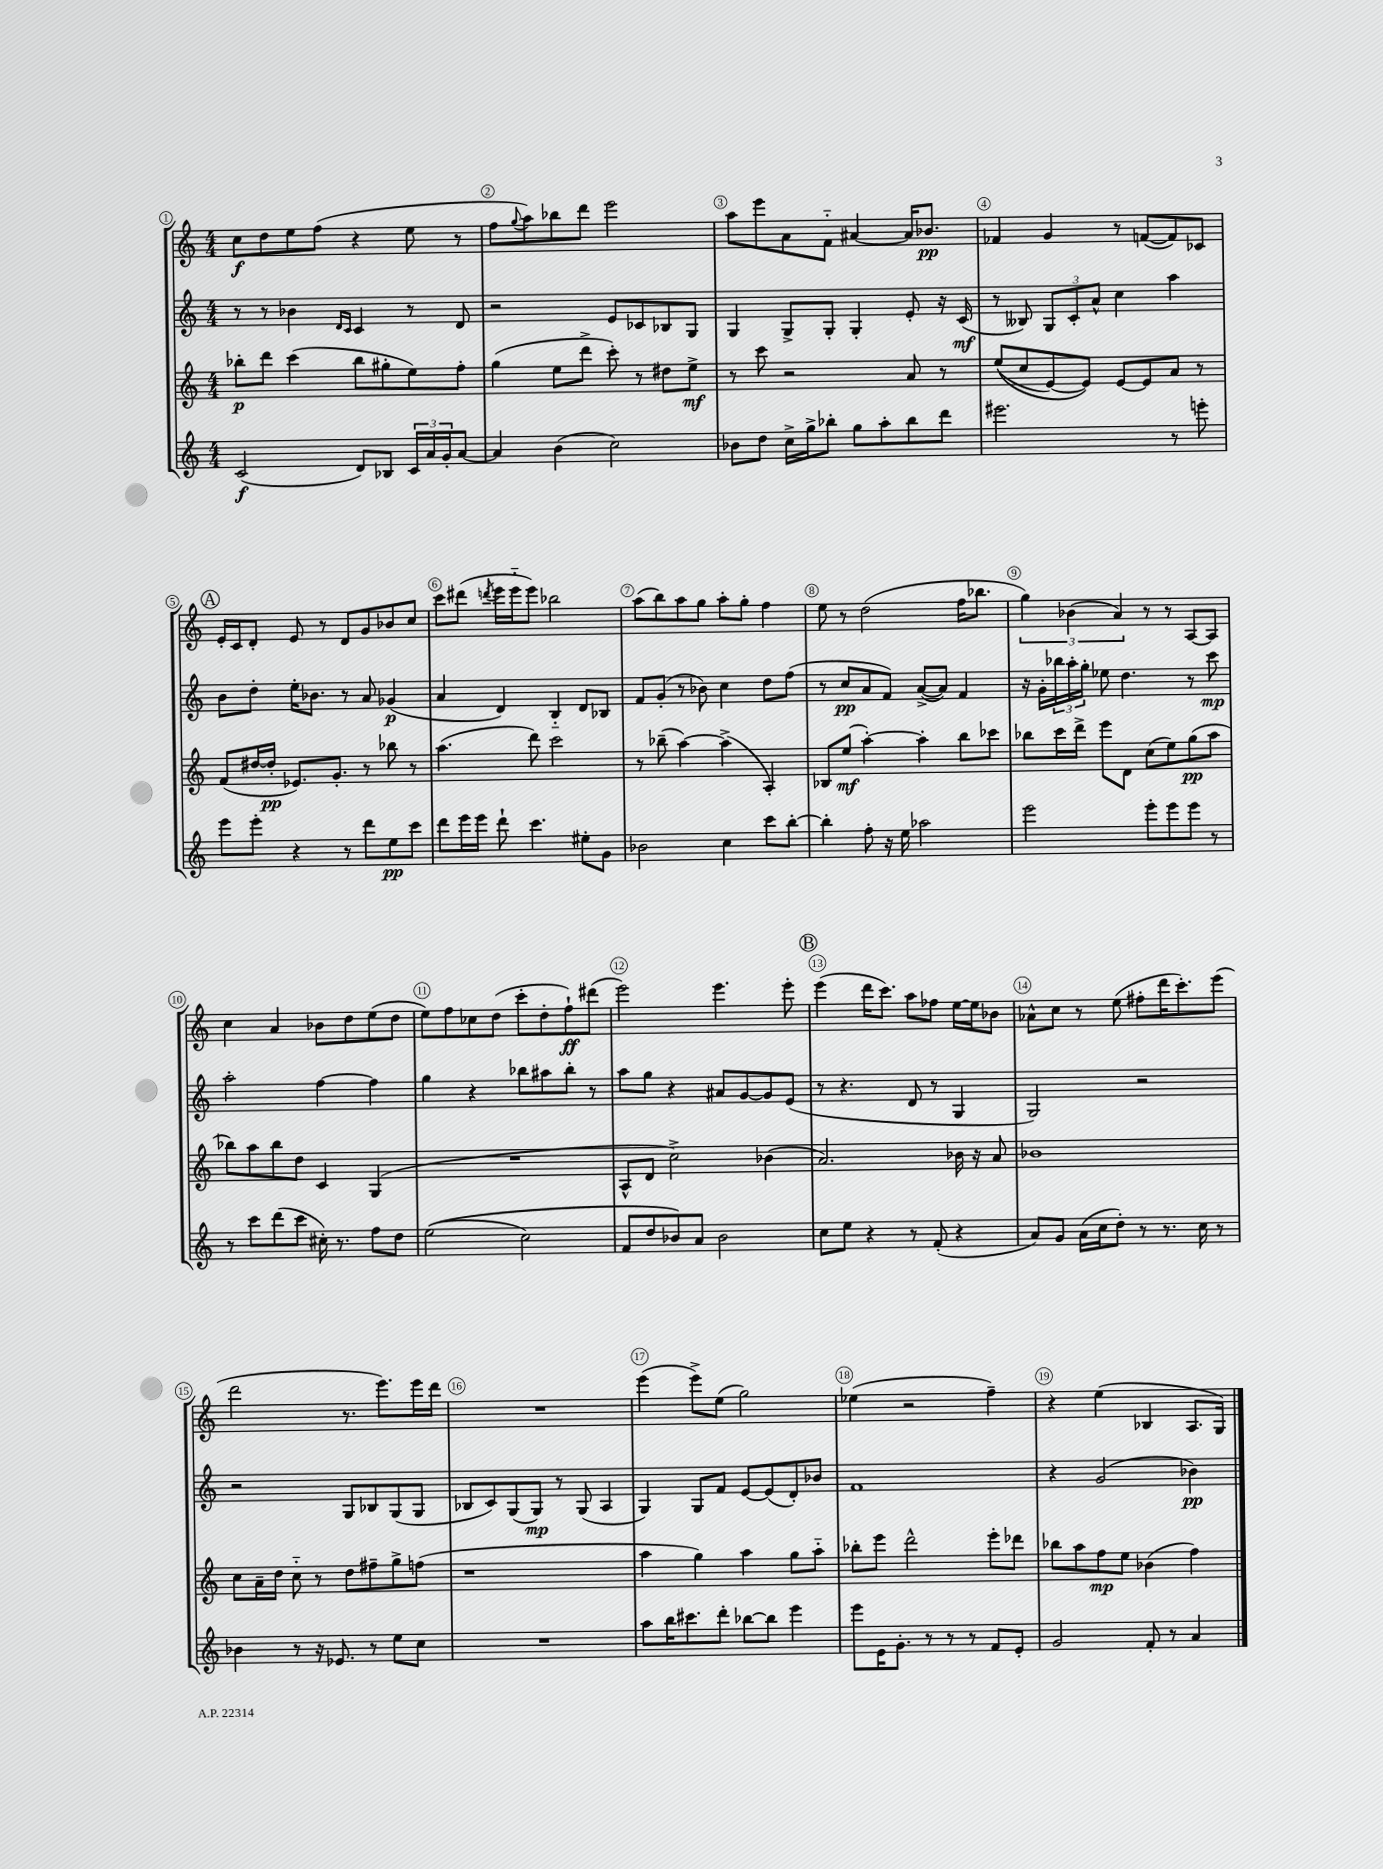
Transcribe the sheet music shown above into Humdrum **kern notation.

**kern	**kern	**kern	**kern
*staff4	*staff3	*staff2	*staff1
*clefG2	*clefG2	*clefG2	*clefG2
*k[]	*k[]	*k[]	*k[]
*M4/4	*M4/4	*M4/4	*M4/4
(2c	8bb-'	8r	8cc
.	8ddd	8r	8dd
.	(4ccc	4b-	8ee
.	.	.	(8ff
.	.	16qqd	.
.	.	16qqc	.
8d)	8bb-	4c	4r
8B-	8gg#'	.	.
24c	8ee)	8r	8ee
24a	.	.	.
24g'	.	.	.
[8a	8ff'	8d	8r
=	=	=	=
4a]	(4gg	2r	8ff
.	.	.	8qqgg
.	.	.	8aa)
(4b	8ee	.	8bb-
.	8ddd^	.	8ddd
2cc)	8ccc')	8e	2eee
.	8r	8c-	.
.	8dd#	8B-	.
.	8ee^	8G	.
=	=	=	=
8b-	8r	4G	8aa
8dd	8ccc	.	8eee
16cc^	2r	8G^	8a
16gg^	.	.	.
8bb-'	.	8G'	8f'~
8gg	.	4G'	[4a#
8aa'	.	.	.
8bb-	8a	8e'	16a#]
.	.	.	8.b-
8ddd	8r	16r	.
.	.	(16c	.
=	=	=	=
2.eee#	&((8ee	8r	4f-
.	8cc	8B--)	.
.	[8e)	12G	4g
.	.	12c'	.
.	8e]&)	.	.
.	.	12a^^	.
.	[8e	4cc	8r
.	8e]	.	([8f
8r	8a	4aa	8f])
8eee'	8r	.	8c-
=	=	=	=
8eee	(8f	8b	16e'
.	.	.	16c
8eee'	[16dd#	8dd'	8d'
.	16dd#']	.	.
4r	8.e-)	16ee'	8e
.	.	8.b-	.
.	.	.	8r
.	8.g'	.	.
8r	.	8r	8d
8ddd	8r	8a	8g
8ee	8bb-	(4g-	8b-
8ccc	8r	.	8cc
=	=	=	=
8ddd	(4.aa	4a	8ccc
16eee	.	.	(8ddd#
16eee	.	.	.
.	.	.	8qddd
8ddd`	.	4d)	16eee
.	.	.	16eee'~
4.ccc	8ddd)	.	8eee)
.	2ccc	4B'~	2bb-
8ee#'	.	8d	.
8g	.	8B-	.
=	=	=	=
2b-	8r	8f	(8aa
.	(8bb-~	(8g'	8bb)
.	[4aa)	8r	8aa
.	.	8b-)	8gg
4cc	(4aa^]	4cc	8aa'
.	.	.	8gg'
8ccc	4A')	8dd	4ff
[8bb'	.	(8ff	.
=	=	=	=
4bb']	8B-	8r	8ee
.	(8ee	8cc	8r
8ff'	[4aa')	8a	(2dd
16r	.	8f)	.
16ee	.	.	.
2aa-	4aa']	([8a^	.
.	.	8a])	.
.	8bb	4f	16ff
.	.	.	8.bb-
.	8ccc-	.	.
=	=	=	=
2eee	8bb-	16r	6gg)
.	.	16g'	.
.	16ccc	24bb-	.
.	.	24aa'	(6b-
.	16ddd^	.	.
.	.	24gg'	.
.	8eee	8ee-	.
.	.	.	6a)
.	8d	4.dd	.
8eee'	(8cc	.	8r
8eee	8ee)	.	8r
8eee	(8gg	8r	[8A
8r	8aa	8ccc	8A]
=	=	=	=
8r	8bb-)	2aa'	4cc
8ccc	8aa	.	.
(8ddd	8bb-	.	4a
8ccc	8dd	.	.
16cc#')	4c	[4ff	8b-
8.r	.	.	.
.	.	.	8dd
8ff	(4G	4ff]	(8ee
8dd	.	.	8dd
=	=	=	=
&((2ee	1r	4gg	8ee)
.	.	.	8ff
.	.	4r	8cc-
.	.	.	(8dd
2cc)	.	8bb-	8ccc'
.	.	8aa#	8dd'
.	.	8bb-'	8ff`)
.	.	8r	(8ddd#
=	=	=	=
8f	8A^^	8aa	2eee)
8dd	8d	8gg	.
8b-&)	2cc^)	4r	.
8a	.	.	.
2b-	.	8a#	4.eee
.	.	[8g	.
.	(4b-	8g]	.
.	.	(8e	8eee'
=	=	=	=
8cc	2.a)	8r	(4eee
8ee	.	4.r	.
4r	.	.	16ddd
.	.	.	8.ccc)
8r	.	8d	8aa
(8f'	.	8r	8ff-
4r	16b-	4G	[16ee
.	16r	.	16ee]
.	8a	.	8b-
=	=	=	=
8a)	1b-	2G)	8a-^^
8g	.	.	8cc
(16a	.	.	8r
16cc	.	.	.
8dd')	.	.	(8ee
8r	.	2r	8ff#'
8.r	.	.	16ddd
.	.	.	8.ccc')
16cc	.	.	.
8r	.	.	(8eee
=	=	=	=
4b-	8cc	2r	2ddd
.	16a~	.	.
.	16dd	.	.
8r	8cc'~	.	.
16r	8r	.	.
8.e-	.	.	.
.	8dd	8G	8.r
8r	8ff#~	8B-	.
.	.	.	8.eee)
8ee	8gg^	(8G	.
8cc	(8ff	8G	16eee
.	.	.	16ddd
=	=	=	=
1r	1r	8B-	1r
.	.	8c)	.
.	.	(8G	.
.	.	8G)	.
.	.	8r	.
.	.	(8G	.
.	.	4A	.
=	=	=	=
8aa	4aa	4G)	(4eee
16bb	.	.	.
8.ccc#	.	.	.
.	4gg)	8G	8eee^)
8ddd'	.	8f	(8ee
[8bb-	4aa	[8e	2gg)
8bb-]	.	(8e]	.
4eee	8gg	8d')	.
.	8aa'~	8b-	.
=	=	=	=
8eee	8bb-'	1f	(4ee-
16e	8eee	.	.
8.g'	.	.	.
.	2ddd^^	.	2r
8r	.	.	.
8r	.	.	.
8r	.	.	.
8f	8eee'	.	4ff~)
8e'	8ddd-	.	.
=	=	=	=
2g	8bb-	4r	4r
.	8aa	.	.
.	8ff	(2g	(4ee
.	8ee	.	.
8f'	(4b-	.	4B-
8r	.	.	.
4a	4ff)	4b-)	8.A
.	.	.	16G)
==	==	==	==
*-	*-	*-	*-
